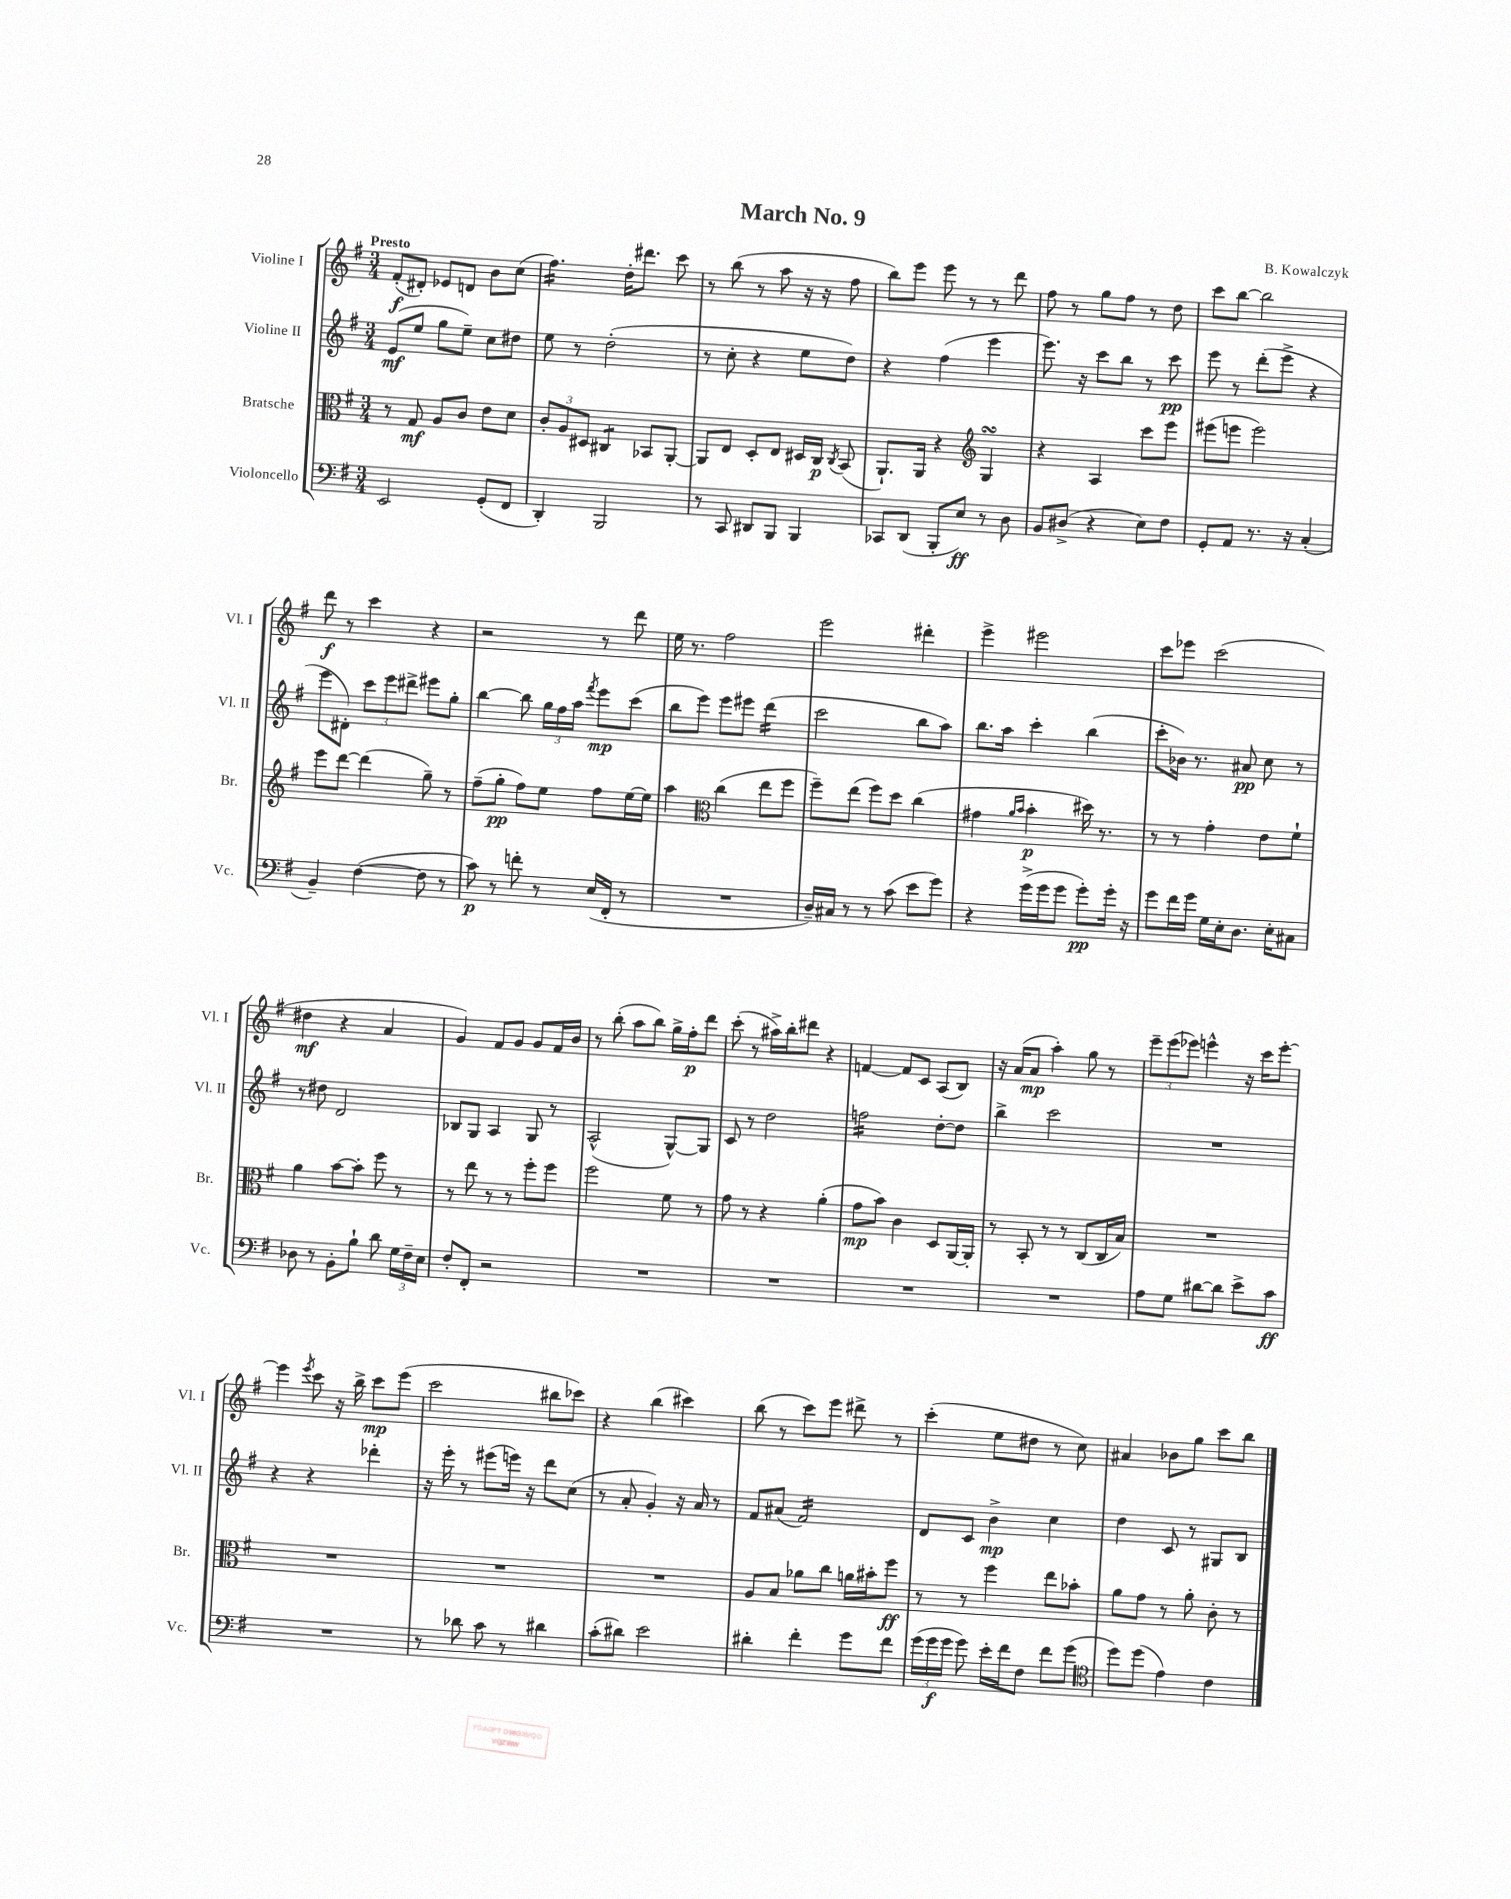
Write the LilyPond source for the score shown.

\header { title = "March No. 9" composer = "B. Kowalczyk" }
<<
\new StaffGroup <<
\new Staff = "s0" \with { instrumentName = "Violine I" shortInstrumentName = "Vl. I" } {
    \clef treble \key g \major \numericTimeSignature \time 3/4 \tempo "Presto"
    \autoBeamOff fis'8[-.\f( dis'8]-.) ees'8[ d'8] b'8[ c''8]( |
    fis''4.:16) d''16[-. dis'''8.] c'''8 |
    r8 b''8( r8 a''8 r16 r16 fis''8 |
    b''8[) e'''8] e'''8 r8 r8 d'''8 |
    fis''8 r8 g''8[ fis''8] r8 d''8 |
    c'''8[ b''8]~ b''2 |
    d'''8\f r8 c'''4 r4 |
    r2 r8 d'''8 |
    e''16 r8. fis''2 |
    e'''2 dis'''4-. |
    e'''4-> eis'''2 |
    c'''8[ ees'''8] c'''2( |
    dis''4\mf r4 a'4 |
    g'4) fis'8[ g'8] g'8[ fis'16 b'16] |
    r8 b''8-.( a''8[ b''8]) g''16[-> fis''16-.\p d'''8] |
    c'''8-.( r8 ais''16[->) b''16-. dis'''8] r4 |
    f'4~ f'8[ c'8] a8[( b8]) |
    r16 a'16[( a'8]\mp a''4-.) g''8 r8 |
    \tuplet 3/2 { e'''8[-- e'''8( ees'''8]) } e'''4-^ r16 c'''16[ e'''8]~-. |
    e'''4 \acciaccatura { e'''8 } c'''8 r16 b''16-> c'''8[\mp e'''8]( |
    c'''2 bis''8[ ces'''8]) |
    r4 b''4( cis'''4) |
    b''8( r8 c'''8[) e'''8] dis'''8-> r8 |
    c'''4-.( e''8[ dis''8] r8 c''8) |
    ais'4 bes'8[ g''8] c'''8[ b''8] \bar "|." |
}
\new Staff = "s1" \with { instrumentName = "Violine II" shortInstrumentName = "Vl. II" } {
    \clef treble \key g \major \numericTimeSignature \time 3/4
    \autoBeamOff e'8[\mf( e''8] g''8[ e''8]--) c''8[ dis''8] |
    e''8 r8 d''2-.( |
    r8 c''8-. r4 e''8[ d''8]) |
    r4 fis''4( e'''4 |
    e'''8.) r16 c'''8[ b''8] r8 c'''8\pp |
    e'''8 r8 d'''8[-.( e'''8]-> r4 |
    e'''8[ dis'8]-.) \tuplet 3/2 { c'''8[ e'''8 dis'''8]-> } eis'''8[ g''8]-. |
    b''4~ b''8 \tuplet 3/2 { g''16[ fis''16 a''16] } \acciaccatura { fis'''8 } e'''8[\mp c'''8]( |
    b''8[ e'''8]) e'''8[ eis'''8] d'''4:16( |
    c'''2 b''8[ a''8]) |
    b''8.[ a''16] c'''4-. b''4( |
    c'''8[-. bes'16]) r8. ais'8\pp c''8 r8 |
    r8 dis''8 d'2 |
    bes8[ g8] a4 g8 r8 |
    a2-^( g8[~-^) g8] |
    c'8 r8 d''2 |
    f''2:16 d''8[~-. d''8] |
    b''4-> c'''2 |
    R2. |
    r4 r4 des'''4-. |
    r16 e'''16-. r8 eis'''8[( e'''16]) r16 d'''8[ c''8]( |
    r8 a'8-. g'4-.) r16 a'16 r8 |
    fis'8[ ais'8]( fis'2:16) |
    d'8[ c'8] b'4->\mp c''4 |
    d''4 c'8 r8 gis8[ b8] \bar "|." |
}
\new Staff = "s2" \with { instrumentName = "Bratsche" shortInstrumentName = "Br." } {
    \clef alto \key g \major \numericTimeSignature \time 3/4
    \autoBeamOff r8 g8\mf a8[ c'8] e'8[ d'8] |
    \tuplet 3/2 { c'8[-. a8 dis8] } cis4:8 bes,8[ a,8]~-. |
    a,8[ e8] d8[-. e8] dis16[ c16]\p \acciaccatura { c8 } b,8( |
    a,8.[-!) a,16] r4 \clef treble g4\turn |
    r4 a4 c'''8[ e'''8] |
    eis'''8[( e'''8] e'''2) |
    e'''8[ d'''8]~ d'''4( g''8--) r8 |
    fis''8[--( g''8]-.\pp fis''8[) e''8] fis''8[ e''16~ e''16] |
    a''4 \clef alto c''4( e''8[ fis''8] |
    fis''8[--) e''8]( fis''8[) d''8] c''4( |
    gis'4 \grace { a'16[ b'16] } b'4-.\p dis''16) r8. |
    r8 r8 g'4-. e'8[ fis'8]-! |
    a'4 b'8[~ b'8]-. fis''8 r8 |
    r8 e''8 r8 r8 fis''8[-. fis''8] |
    fis''2 fis'8 r8 |
    g'8 r8 r4 a'4-.( |
    g'8[\mp b'8]) c'4 d8[ a,16~ a,16]-. |
    r8 b,8-. r8 r8 c8[( c16 b16]) |
    R2. |
    R2. |
    R2. |
    R2. |
    a8[ b8] aes'8[ c''8] a'16[ bis'16-. fis''8]\ff |
    r8 r8 fis''4 e''8[ bes'8]-. |
    a'8[ g'8] r8 a'8-. c'8-. r8 \bar "|." |
}
\new Staff = "s3" \with { instrumentName = "Violoncello" shortInstrumentName = "Vc." } {
    \clef bass \key g \major \numericTimeSignature \time 3/4
    \autoBeamOff e,2 g,8[-.( fis,8] |
    d,4-.) b,,2 |
    r8 c,8 dis,8[ b,,8] b,,4 |
    ces,8[ d,8]( b,,8[-. e8]\ff) r8 d8 |
    b,8[ dis8]->( r4 e8[) fis8] |
    g,8[-. a,8] r8. r16 c4-.( |
    b,4--) fis4~( fis8 r8 |
    c'8\p) r8 f'8-. r8 e16[( fis,16]-. r8 |
    R2. |
    d16[--) cis16] r8 r8 c'8( e'8[ g'8]) |
    r4 g'16[->( g'16 g'8] g'8[-.\pp) g'16]-. r16 |
    g'8[ fis'16 g'16] g16[ e16-. d8.] e16[-. cis8] |
    des8 r8 b,8[-. b8]-! d'8 \tuplet 3/2 { g16[ fis16-- e16] } |
    fis8[-. fis,8]-. r2 |
    R2. |
    R2. |
    R2. |
    R2. |
    a8[ g8] dis'8[~ dis'8] e'8[-> c'8]\ff |
    R2. |
    r8 des'8 c'8 r8 dis'4 |
    c'8[-.( dis'8]) e'2 |
    dis'4-. fis'4-. g'8[ fis'8] |
    \tuplet 3/2 { g'16[( g'16\f g'16] } g'8) e'16[-. fis'16 fis8] fis'8[ g'8]( |
    \clef tenor d''8[) d''8]( e'4) c'4 \bar "|." |
}
>>
>>
\layout { \context { \Score \remove "Bar_number_engraver" } }
